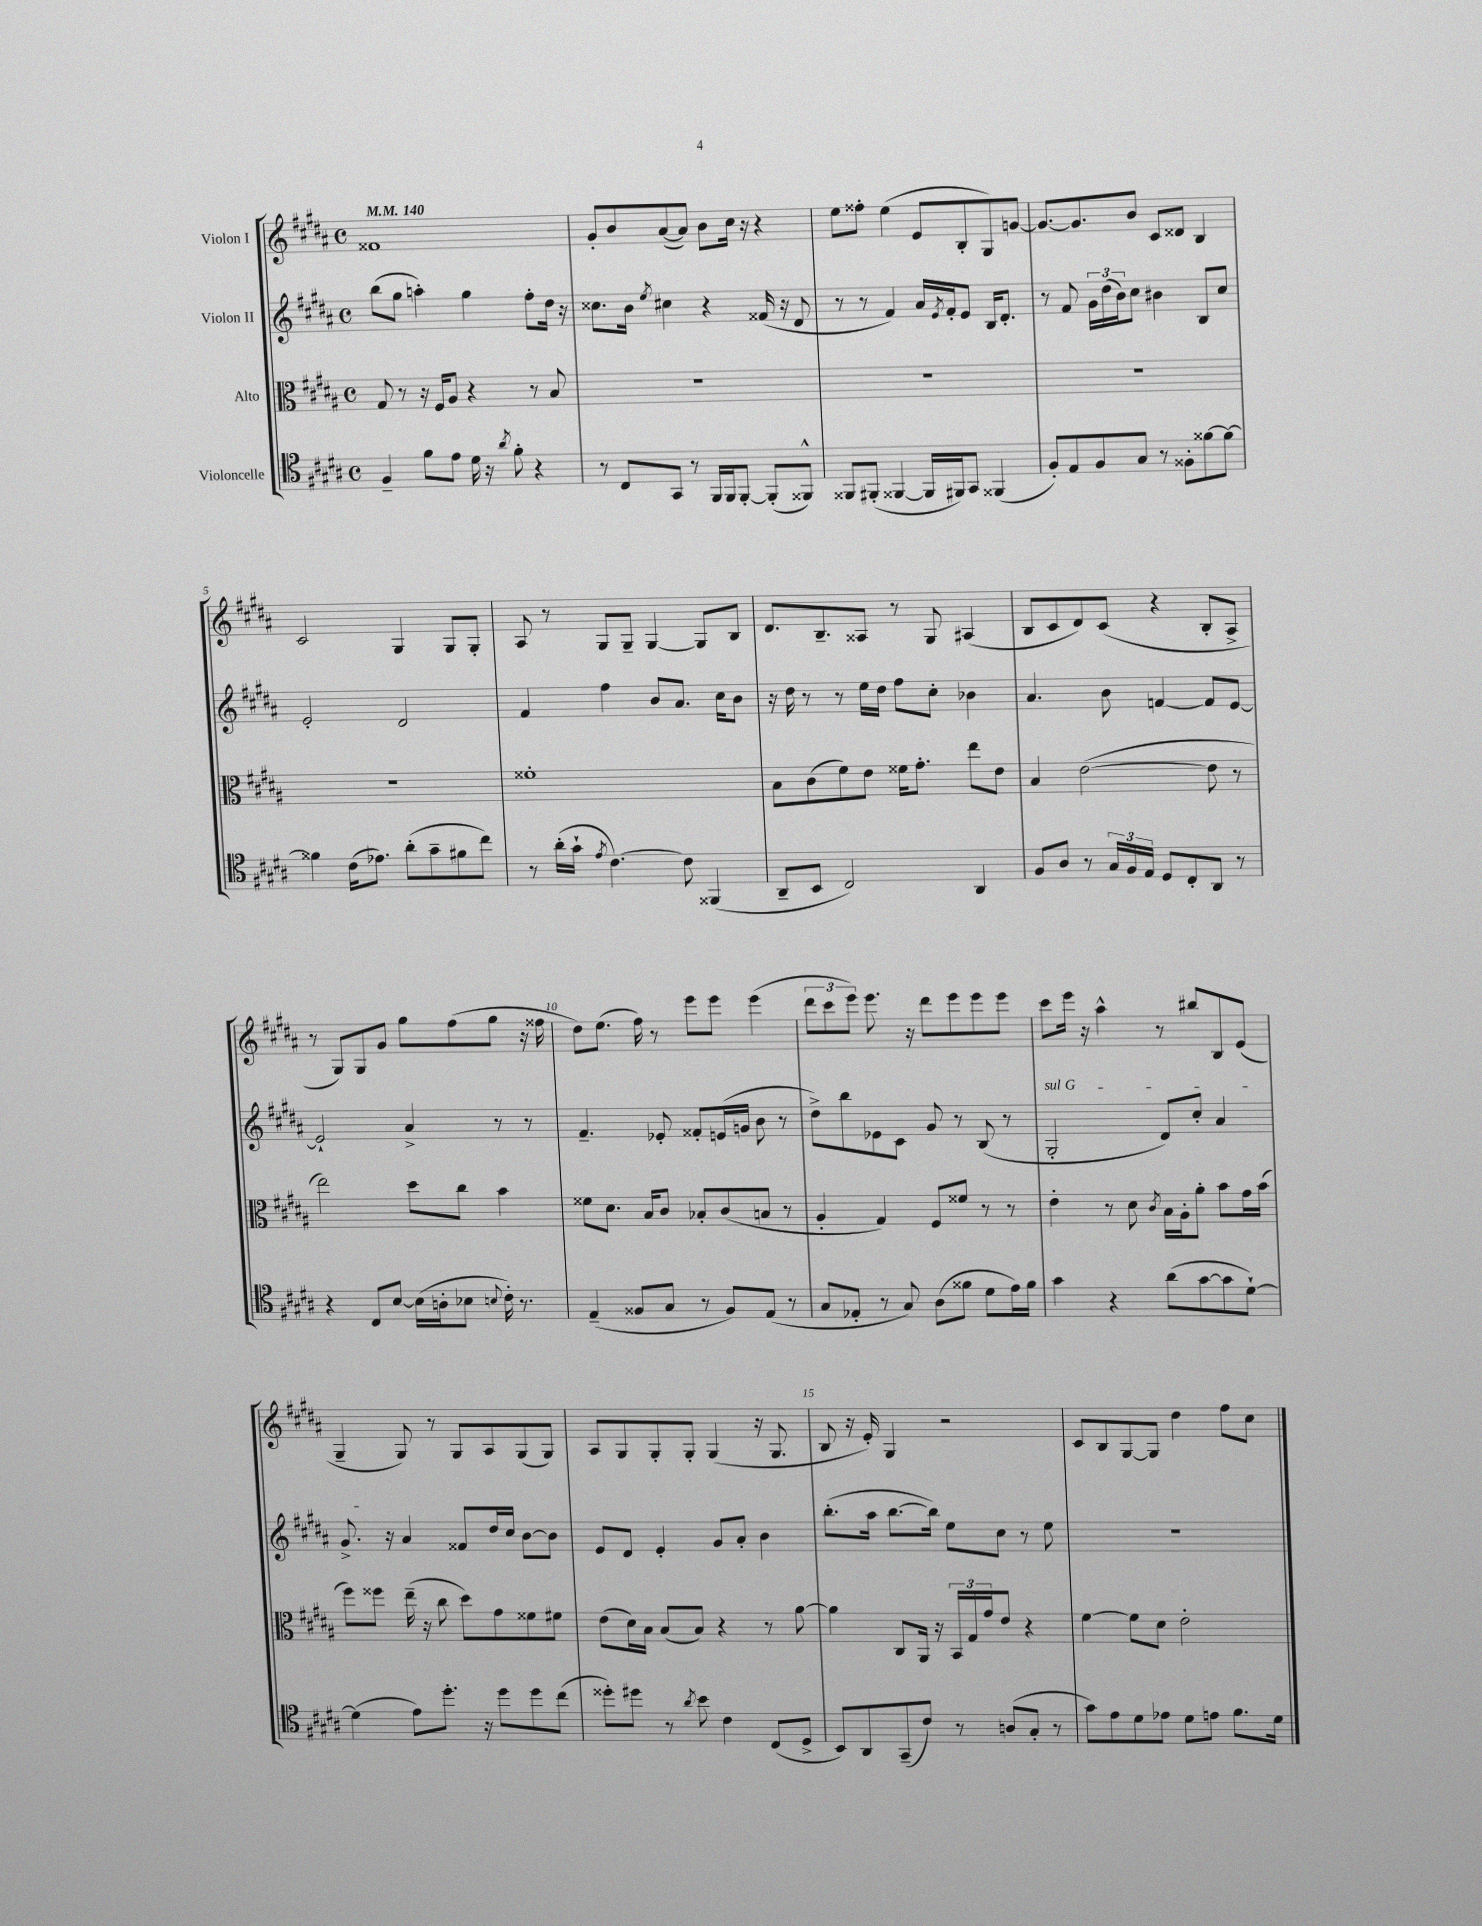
<<
\new StaffGroup <<
\new Staff = "s0" \with { instrumentName = "Violon I" } {
    \clef treble \key b \major \defaultTimeSignature \time 4/4 \tempo 4 = 140
    fisis'1 |
    gis'8-. b'8 ais'8~( ais'8) b'8 cis''16 r16 r4 |
    e''8 fisis''8-. e''4( e'8 b8-. gis8) g'8~ |
    g'8.~ g'8. b'8 cis'8 disis'8 b4 |
    cis'2 gis4 gis8 gis8-. |
    ais8 r8 gis8 gis8-- gis4~ gis8 b8 |
    dis'8. b8.-- aisis8 r8 gis8 ais4( |
    b8 cis'8 dis'8) cis'8( r4 b8-. ais8-> |
    r8 gis8) gis8 gis'8 gis''8 fis''8( gis''8 r16 fisis''16 |
    dis''8) e''8.( fis''16) r8 e'''8 e'''8 e'''4( |
    \tuplet 3/2 { dis'''8 cis'''8 e'''8) } e'''8. r16 dis'''8 e'''8 e'''8 e'''8 |
    cis'''8 e'''16 r16 ais''4-^ r8 bis''8 b8 e'8( |
    gis4-- gis8) r8 gis8 ais8 gis8( gis8) |
    ais8 gis8 gis8-. gis8-. gis4( r16 gis8. |
    b8 r16 e'16-.) gis4 r2 |
    cis'8 b8 gis8~ gis8 dis''4 fis''8 cis''8 \bar "|." |
}
\new Staff = "s1" \with { instrumentName = "Violon II" } {
    \clef treble \key b \major \defaultTimeSignature \time 4/4
    b''8( gis''8 a''4-.) gis''4 fis''8-. dis''16 r16 |
    cisis''8. b'16 \acciaccatura { e''8 } cis''4 r4 fisis'16( r16 dis'8 |
    r8 r8 fis'4) ais'16 \acciaccatura { e'8 } fis'16-. e'8 b16 dis'8.-. |
    r8 fis'8 \tuplet 3/2 { gis'16 dis''16( b'16) } cis''8 bis'4 b8 cis''8 |
    e'2-. dis'2 |
    fis'4 fis''4 b'8 ais'8. cis''16 b'8 |
    r16 dis''16 r8 r8 e''16 dis''16 fis''8 cis''8-. bes'4 |
    ais'4. b'8 f'4~ f'8 e'8~ |
    e'2-! ais'4-> r8 r8 |
    fis'4.-- ees'8-. fisis'8-. e'16( g'16 b'8 r8 |
    dis''8->) b''8 ees'8 cis'8 gis'8 r8 b8( r8 |
    \once \override TextSpanner.bound-details.left.text = \markup { \italic "sul G" } gis2-.\startTextSpan dis'8) cis''8-. ais'4 |
    gis'8.->\stopTextSpan r16 ais'4 fisis'8 dis''16 cis''16 b'8~ b'8 |
    e'8 dis'8 e'4-. gis'8 ais'8-. b'4 |
    b''8.-.( ais''16 b''8.~ b''16) e''8 cis''8 r8 e''8 |
    r1 \bar "|." |
}
\new Staff = "s2" \with { instrumentName = "Alto" } {
    \clef alto \key b \major \defaultTimeSignature \time 4/4
    gis8 r8 r16 fis16 ais8 r4 r8 b8 |
    R1 |
    R1 |
    R1 |
    R1 |
    fisis'1-. |
    b8 cis'8( fis'8) e'8 fisis'16 gis'8.-. e''8 e'8 |
    b4 e'2~( e'8 r8 |
    e''2) dis''8 cis''8 b'4 |
    fisis'8 dis'8. b16 cis'8 bes8-. cis'8( b8 r8 |
    ais4-. gis4) fis8 fisis'8 r8 r8 |
    e'4-. r8 dis'8 \acciaccatura { cis'8 } b16 ais16-. ais'8-. b'8 gis'16 b'16( |
    fis''8) fisis''8 e''16--( r16 cis''8 dis''8) gis'8 fisis'8 fis'8 |
    e'8( dis'16) b16 b8( b8) r4 r8 ais'8~ |
    ais'4 cis8 ais,16 r16 \tuplet 3/2 { b,16 gis16 gis'16 } e'8 r4 |
    fis'4~ fis'8 dis'8 e'2-. \bar "|." |
}
\new Staff = "s3" \with { instrumentName = "Violoncelle" } {
    \clef tenor \key b \major \defaultTimeSignature \time 4/4
    fis4-- fis'8 e'8 dis'16 r16 \acciaccatura { ais'8 } fis'8-. r4 |
    r8 cis8 gis,8 r8 fis,16 fis,16 fis,8~-. fis,8-.( fisis,8-^) |
    fisis,8 fis,8-.( fisis,4~ fisis,16 fis,16) gis,8 fisis,4( |
    fis8-.) e8 fis8 gis8 r8 fisis8-. fisis'8~ fisis'8~ |
    fisis'4 cis'16( ees'8.) ais'8-.( gis'8-- fis'8 cis''8) |
    r8 ais'16-.( gis'16-! \acciaccatura { e'8 } cis'4.~) cis'8 fisis,4( |
    ais,8-- b,8 cis2) ais,4 |
    fis8 ais8 r8 \tuplet 3/2 { gis16 fis16 e16 } dis8 cis8-. ais,8 r8 |
    r4 cis8 b8~ b16( a16-. bes8 \appoggiatura { b8 } cis'16-.) r8. |
    e4--( fisis8 gis8 r8 fisis8) e8( r8 |
    gis8 ees8-. r8 gis8) ais8( fisis'8 dis'8 e'16) fisis'16 |
    gis'4 r4 ais'8( gis'8~ gis'8 dis'8~-!) |
    dis'4( e'8) dis''8.-. r16 dis''8 dis''8 cis''8( |
    disis''8-.) dis''8 r8 \acciaccatura { ais'8 } b'8 cis'4 cis8( dis8-> |
    b,8) ais,8 gis,8--( cis'8) r8 a8( gis8-. r8 |
    gis'8) e'8 dis'8 ees'8 dis'8 e'8 fis'8. dis'16 \bar "|." |
}
>>
>>
\layout { \context { \Score \override BarNumber.break-visibility = ##(#f #t #t) barNumberVisibility = #(every-nth-bar-number-visible 5) } }
